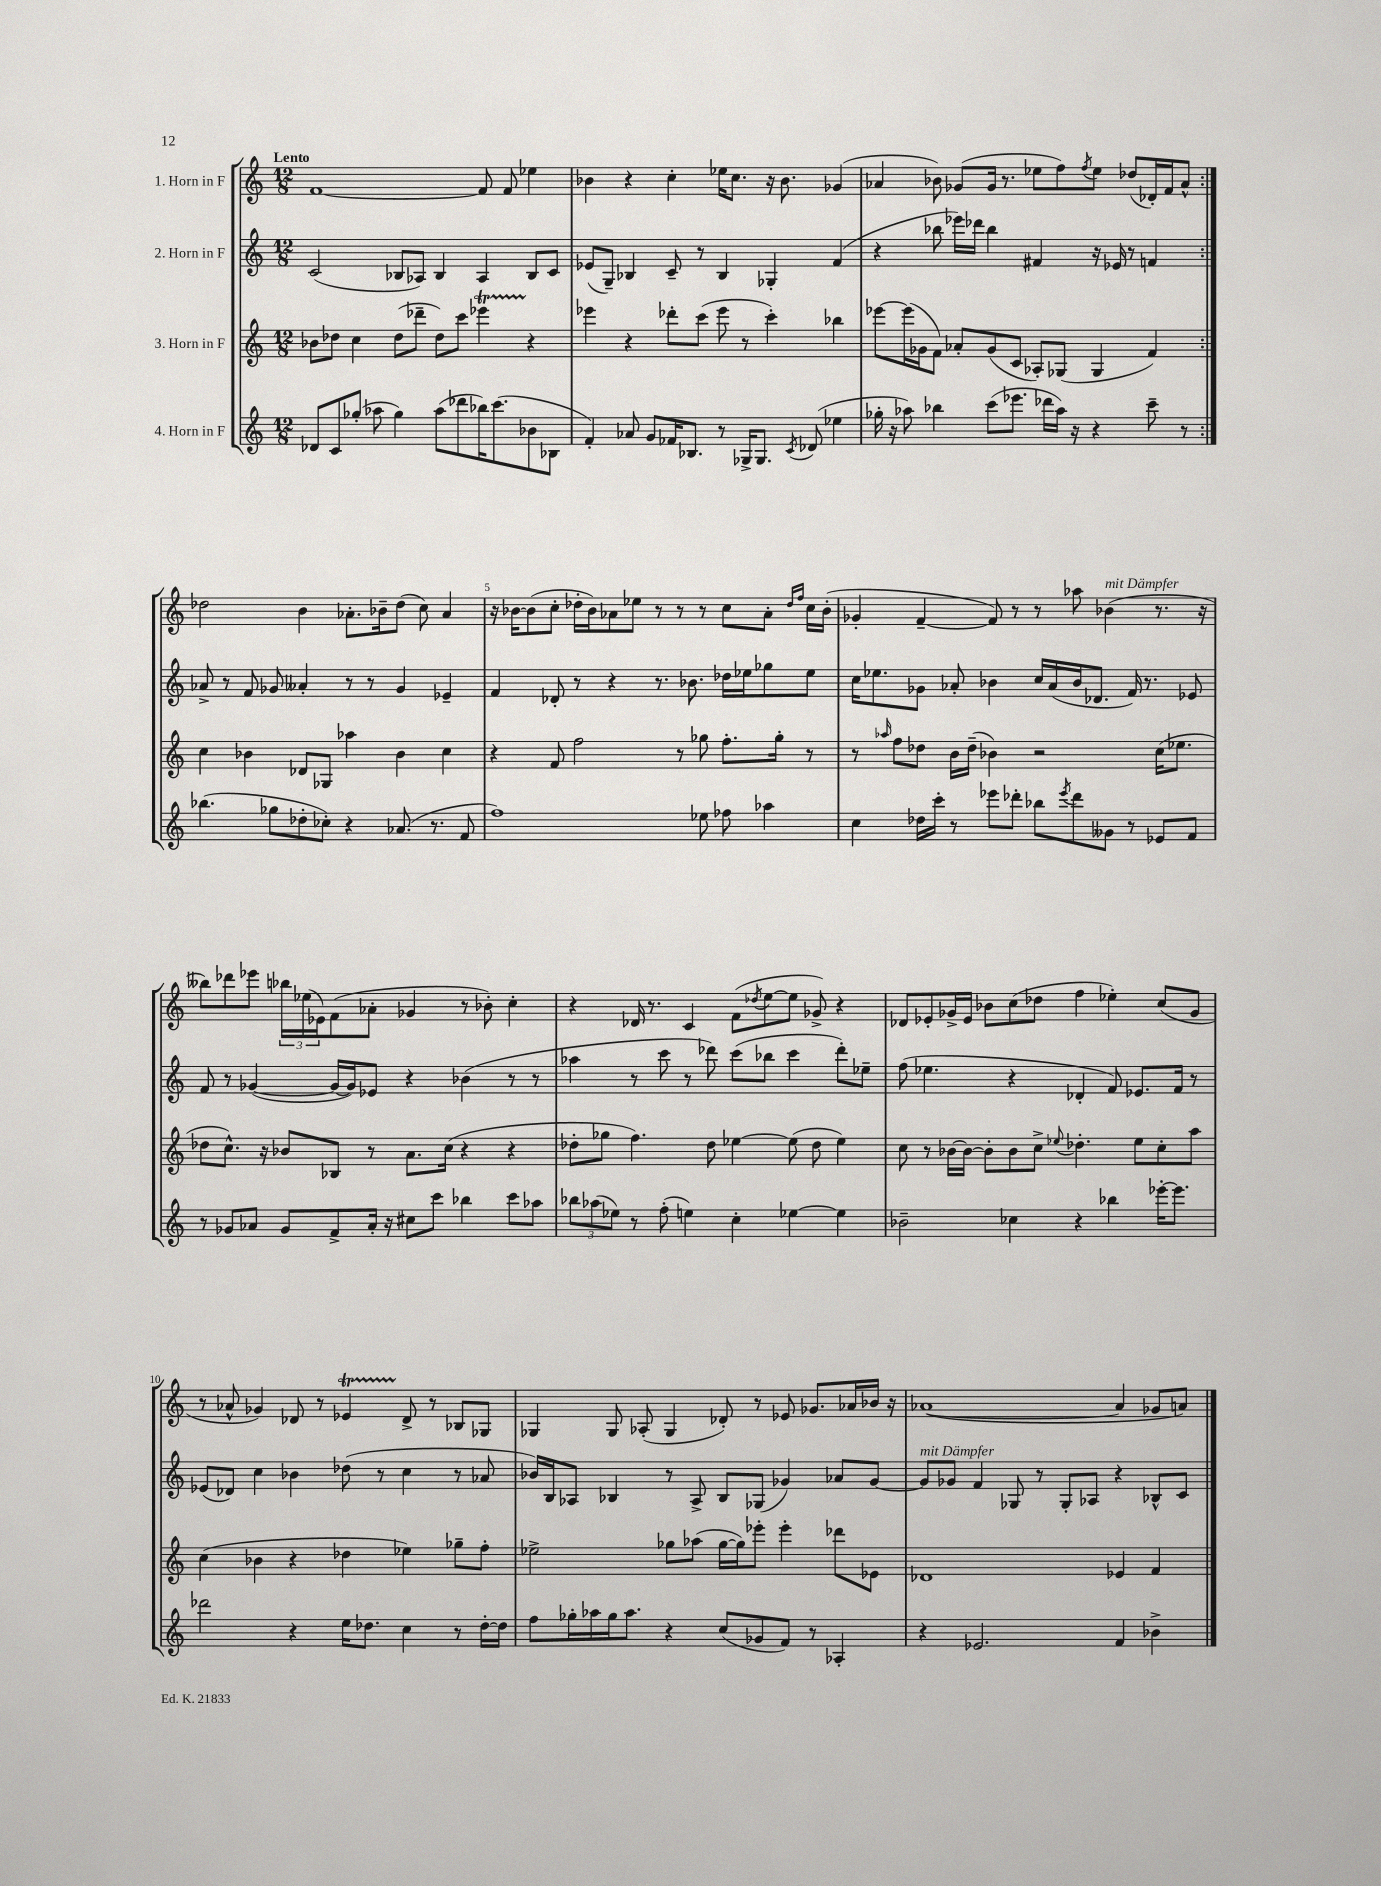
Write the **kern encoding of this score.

**kern	**kern	**kern	**kern
*part4	*part3	*part2	*part1
*staff4	*staff3	*staff2	*staff1
*I"4. Horn in F	*I"3. Horn in F	*I"2. Horn in F	*I"1. Horn in F
*clefG2	*clefG2	*clefG2	*clefG2
*k[]	*k[]	*k[]	*k[]
*M12/8	*M12/8	*M12/8	*M12/8
=1	=1	=1	=1
!	!	!	!LO:TX:a:B:t=Lento
8d-X/L	8b-X\L	(2c/	[1f
8c/	8dd-X\J	.	.
(8gg-X'/J	4cc\	.	.
8aa-X\	.	.	.
4gg-\)	(8dd-\L	8B-X/L	.
.	8ddd-X~\J	8A-X/J)	.
(8aa-\L	8dd-\L)	4B-/	.
8ddd-X\	8ccc\J	.	.
16bb-X\K)	4eee-XT\	4A-/	8f/]
(8.ccc\	.	.	.
.	.	.	8f/
8b-X\	4r	8B-/L	4ee-X\
8B-X\J	.	8c/J	.
=2	=2	=2	=2
4f'/)	4eee-X\	(8e-X/L	4b-X\
.	.	8G~/J)	.
8a-X/	4r	4B-X/	4r
8g/L	.	.	.
16f-X/K	8ddd-X'\L	8c~/	4cc'\
8.B-X/J	.	.	.
.	(8ccc\J	8r	.
8r	8eee-\	4B-/	16ee-X\KL
.	.	.	8.cc\J
16G-X^/KL	8r	.	.
8.G-/J	.	.	.
.	4ccc'\)	4G-X'/	16r
.	.	.	8.b-\
8qc/	.	.	.
(8d-X/	.	.	.
4ee-X\	4bb-X\	(4f/	(4g-X/
=3	=3	=3	=3
16gg-X'\	[8eee-X\L	4r	4a-X/
16r	.	.	.
8aa-X\)	(16eee-\L]	.	.
.	16g-X\J	.	.
4bb-X\	8f\J)	8bb-X\	8b-X\)
.	8a-X'/L	16eee-X\LL)	(8g-X/L
.	.	16ddd-X\JJ	.
(8ccc\L	(8g-/	4bb-\	16g-/Jk
.	.	.	8.r
8.eee-X\J	8c/J	.	.
.	8A-X'/L)	4f#X/	8ee-X\L
16ddd-X\LL	.	.	.
16aa-\JJ)	(8G-X/J	.	8ff\)
16r	.	.	.
.	.	.	8qff/
4r	4G-/	16r	8ee-\J
.	.	16e-X/	.
.	.	8r	(8dd-X/L
8ccc~\	4f/)	4fn/	16d-X'/L)
.	.	.	16f/J
8r	.	.	8a-^^/J
!!LO:LB:g=z
=4:|!	=4:|!	=4:|!	=4:|!
(4.bb-X\	4cc\	8a-X^/	2dd-X\
.	.	8r	.
.	4b-X\	8f/	.
8gg-X\L	.	8g-X/	.
8dd-X'\	8d-X/L	4a--X'/	4b\
8cc-X'\J)	8G-X/J	.	.
4r	4aa-X\	8r	8.a-X'\L
.	.	8r	.
.	.	.	16b-X~\k
(8.a-X/	4b-\	4g-/	(8dd-\J
.	.	.	8cc\)
8.r	.	.	.
.	4cc\	4e-X~/	4a-/
8f/	.	.	.
=5	=5	=5	=5
1ff)	4r	4f/	16r
.	.	.	[16b-X\KL
.	.	.	(8b-\]
.	8f/	8d-X'/	8cc'\J
.	2ff\	8r	16dd-X'\LL
.	.	.	16b-\J)
.	.	4r	8a-X\
.	.	.	8ee-X\J
.	.	8.r	8r
.	8r	.	8r
.	.	8.b-X\	.
8ee-X\	8gg-X\	.	8r
8ff-X\	8.ff'\L	16dd-X\LL	8cc\L
.	.	16ee-X\J	.
4aa-X\	.	8gg-X\	8a-'\J
.	16gg-'\Jk	.	.
.	.	.	16qqdd-/LL
.	.	.	16qqff/JJ
.	8r	8ee-\J	16cc\LL
.	.	.	(16b-'\JJ
=6	=6	=6	=6
4cc\	8r	16cc\KL	4g-X'/
.	.	8.ee-X\	.
.	16qqaa-X/	.	.
.	8ff\L	.	.
16dd-X\LL	8dd-X\J	8g-X\J	[4f~/
16ccc'\JJ	.	.	.
8r	16b\LL	8a-X'/	.
.	(16dd-~\JJ	.	.
8eee-X\L	4b-X\)	4b-X\	8f/])
8ddd-X'\J	.	.	8r
8bb-X\L	2r	16cc/LL	8r
.	.	(16a-/	.
8qeee-/	.	.	.
8ddd-\	.	16b-/J	8aa-X\
.	.	8.d-X/J	.
!	!	!	!LO:TX:a:i:t=mit Dämpfer
8g--X\J	.	.	(4b-X\
8r	.	16f/)	.
.	.	8.r	.
8e-X/L	(16cc\KL	.	8.r
.	8.ee-X\J	.	.
8f/J	.	8e-X/	.
.	.	.	16r
!!LO:LB:g=z
=7	=7	=7	=7
8r	8dd-X\L	8f/	8bb--X\L)
8g-X/L	8.cc^^\J)	8r	8ddd-X\
8a-X/J	.	([4g-X/	8eee-X\J
.	16r	.	.
8g-/L	8b-X/L	.	24bb-X\LL
.	.	.	(24ee-X\
.	.	.	24e-X\J)
8f^/	8B-X/J	16g-/LL_	(8f\
.	.	16g-/J])	.
16a-'/Jk	8r	8e-X/J	8a-X'\J
16r	.	.	.
8cc#X\L	8.a\L	4r	4g-X/
8ccc\J	.	.	.
.	(16cc\Jk	.	.
4bb-X\	4r	(4b-X\	8r
.	.	.	8b-X'\)
8ccc\L	4r	8r	4cc'\
8aa-X\J	.	8r	.
=8	=8	=8	=8
12bb-X\L	8dd-X'\L	4aa-X\	4r
(12aa-X\	.	.	.
.	8gg-X\J	.	.
12ee-X\J)	.	.	.
8r	4.ff\)	8r	16d-X/
.	.	.	8.r
(8ff'\	.	8ccc\	.
4een\)	.	8r	4c/
.	8dd-\	8ddd-X\)	.
4cc'\	[4ee-X\	(8ccc\L	(8f\L
.	.	.	8qdd-X/
.	.	8bb-X\J	[8ee\
[4ee-X\	(8ee-\]	4ccc\	8ee\J]
.	8dd-\	.	8g-X^/)
4ee-\]	4ee-\)	8ddd-'\L)	4r
.	.	8ee-X~\J	.
=9	=9	=9	=9
2b-X~\	8cc\	(8ff\	8d-X/L
.	8r	4.ee-X\	8e-X'/
.	[16b-X\LL	.	16g-X^/L
.	16b-\JJ_	.	16e-/JJ
.	8b-'\L]	.	8b-X\L
4cc-X\	8b-\	4r	(8cc\
.	8cc^\J	.	8dd-X\J
.	8qqee-X/	.	.
4r	4.dd-X'\	4d-X'/	4ff\
4bb-X\	.	8f/)	4ee-X'\)
.	8ee-\L	8.e-X/L	.
[16eee-X'\KL	8cc'\	.	(8cc/L
8.eee-\J]	.	16f/Jk	.
.	8aa\J	8r	8g-/J
!!LO:LB:g=z
=10	=10	=10	=10
2ddd-X\	(4cc\	(8e-X/L	8r
.	.	8d-X/J)	8a-X^^/
.	4b-X\	4cc\	4g-X/)
4r	4r	4b-X\	8d-X/
.	.	.	8r
16ee\KL	4dd-X\	(8dd-X\	4e-XT/
8.dd-X\J	.	.	.
.	.	8r	.
4cc\	4ee-X\)	4cc\	8d-^/
.	.	.	8r
8r	8gg-X~\L	8r	8B-X/L
[16dd-'\LL	8ff'\J	8a-X/	8G-X/J
16dd-\JJ]	.	.	.
=11	=11	=11	=11
8ff\L	2ee-X^\	16b-X/LL)	4G-X/
.	.	16B/J	.
16gg-X'\L	.	8A-X/J	.
16aa-X\	.	.	.
16gg-\J	.	4B-X/	8G-/
8.aa-\J	.	.	.
.	.	.	(8A-X'/
4r	8gg-X\L	8r	4G-/
.	(8aa-X\J	8A-^/	.
(8cc/L	[16gg-\LL	8B-/L	8d-X'/)
.	16gg-\J])	.	.
8g-X/	8eee-X'\J	(8G-X/J	8r
8f/J)	4eee-'\	4g-X/)	8e-X/
8r	.	.	8.g-X/L
4A-X'/	8ddd-X\L	8a-X/L	.
.	.	.	16a-X/L
.	8e-X\J	[8g-/J	16b-X/JJ
.	.	.	16r
=12	=12	=12	=12
!	!	!LO:TX:a:i:t=mit Dämpfer	!
4r	1d-X	8g-/L]	([1a-X
.	.	8g-X/J	.
2.e-X/	.	4f/	.
.	.	8G-X/	.
.	.	8r	.
.	.	8G-'/L	.
.	.	8A-X/J	.
4f/	4e-X/	4r	4a-/]
4b-X^\	4f/	8B-X^^/L	8g-X/L
.	.	8c/J	8an/J)
==	==	==	==
*-	*-	*-	*-
